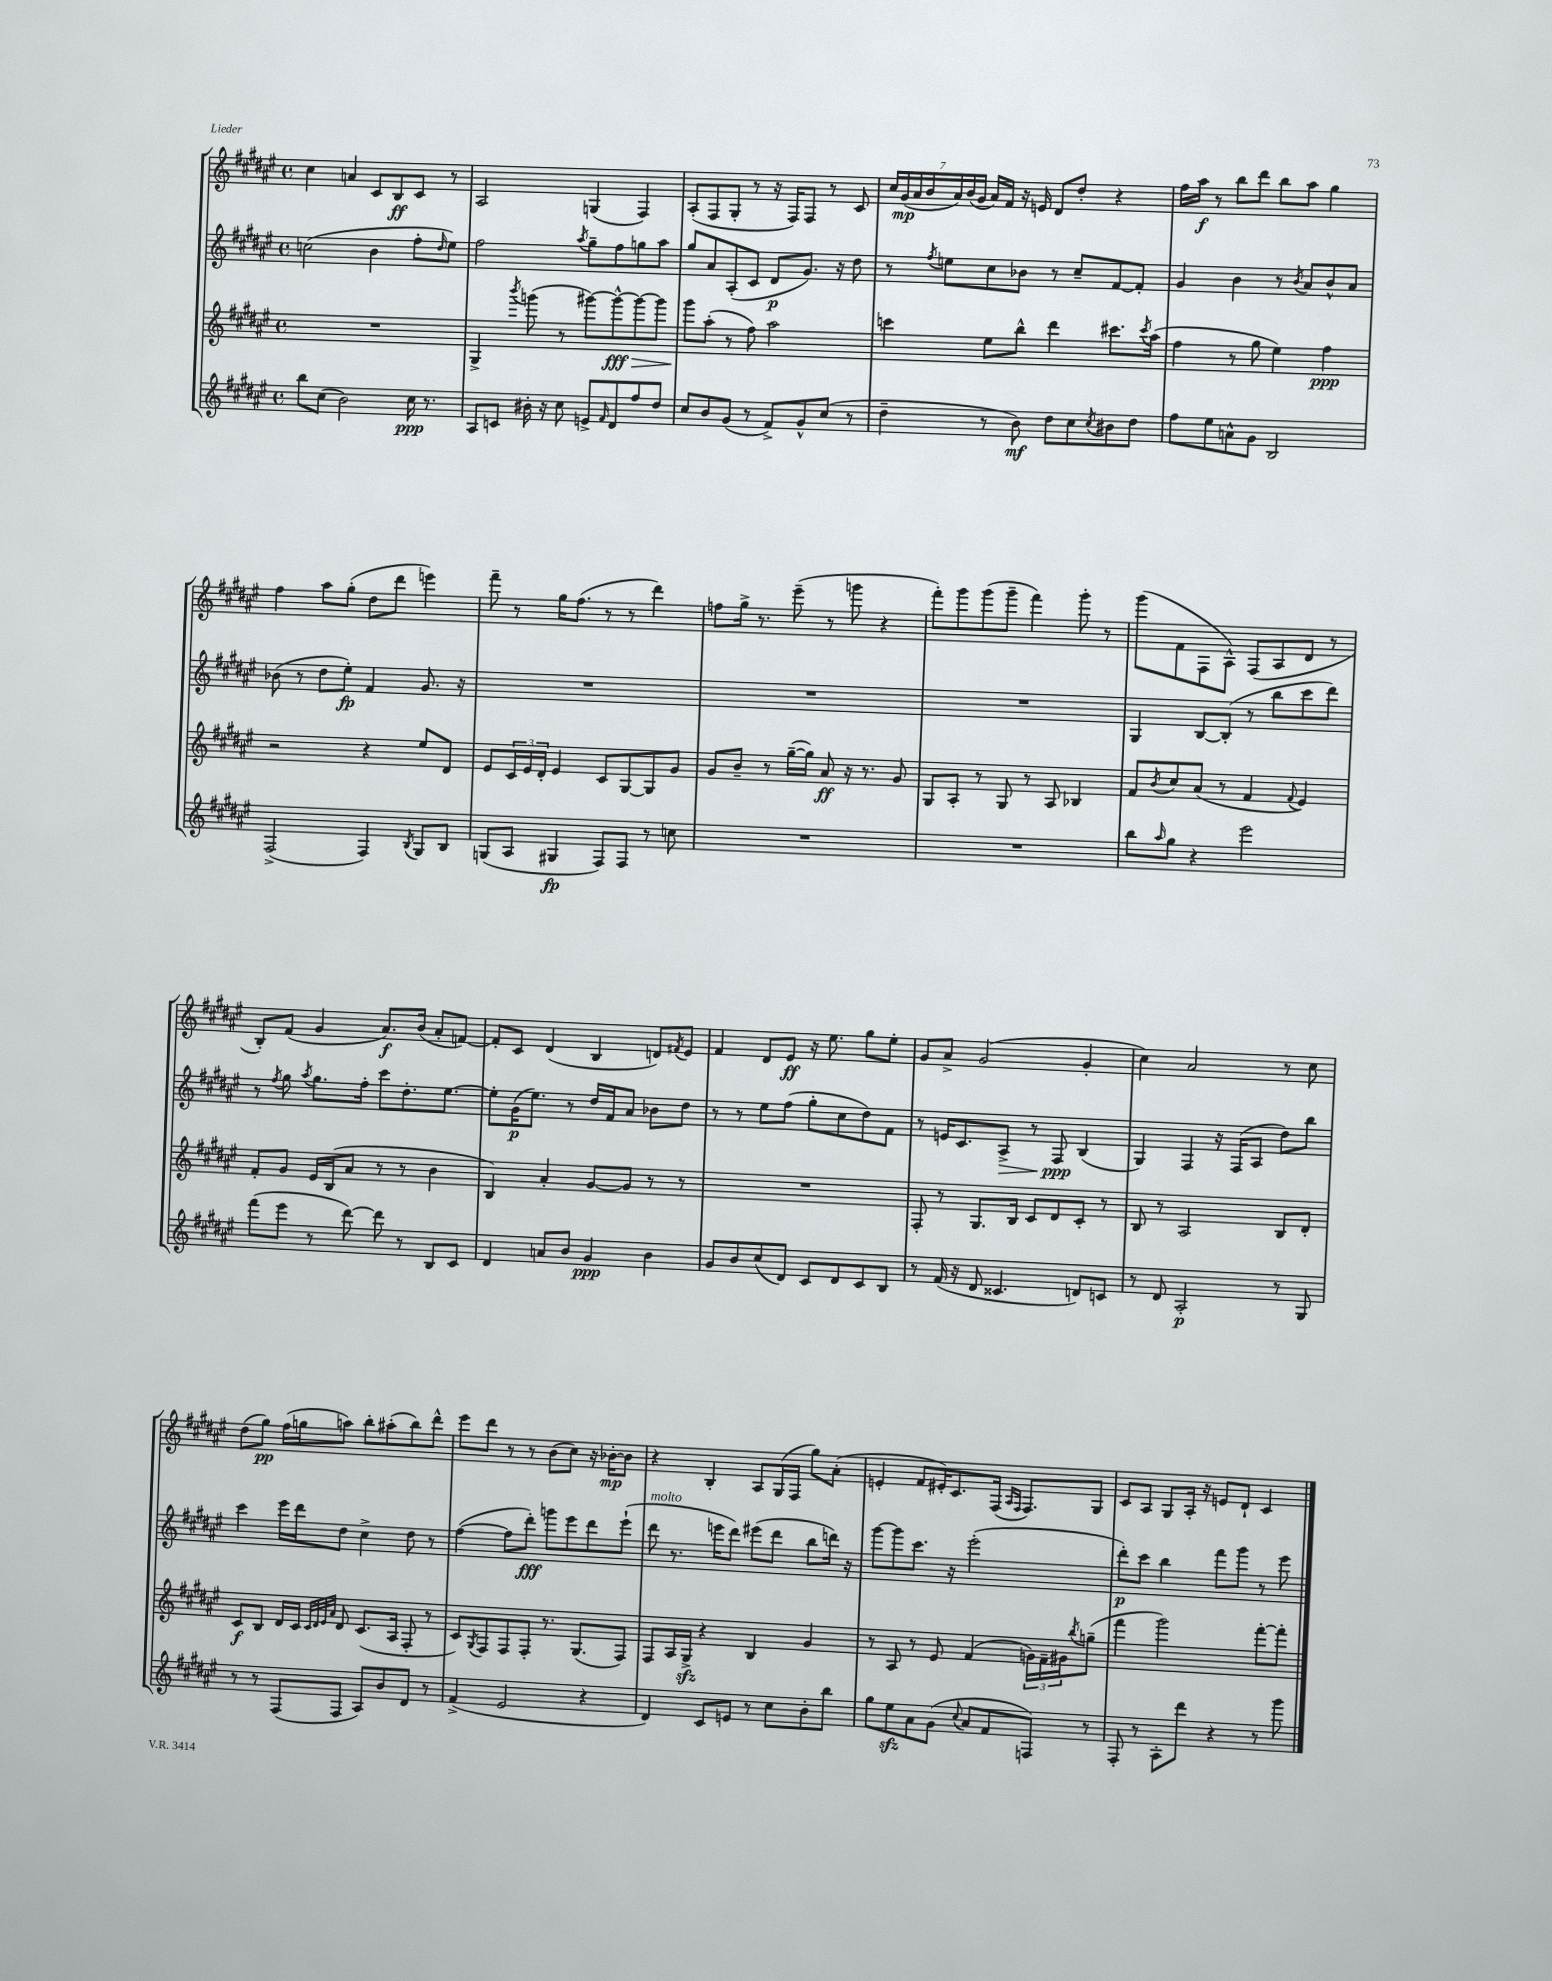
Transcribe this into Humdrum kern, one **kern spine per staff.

**kern	**dynam	**kern	**dynam	**kern	**dynam	**kern	**dynam
*part4	*part4	*part3	*part3	*part2	*part2	*part1	*part1
*staff4	*staff4	*staff3	*staff3	*staff2	*staff2	*staff1	*staff1
*clefG2	*	*clefG2	*	*clefG2	*	*clefG2	*
*k[f#c#g#d#a#e#]	*	*k[f#c#g#d#a#e#]	*	*k[f#c#g#d#a#e#]	*	*k[f#c#g#d#a#e#]	*
*M4/4	*	*M4/4	*	*M4/4	*	*M4/4	*
*met(c)	*	*met(c)	*	*met(c)	*	*met(c)	*
=7	=7	=7	=7	=7	=7	=7	=7
8bb\L	.	1r	.	(2ccn\	.	4cc#\	.
(8cc#\J	.	.	.	.	.	.	.
2b\)	.	.	.	.	.	4an/	.
.	.	.	.	4b\	.	8c#/L	.
.	.	.	.	.	.	8B/	ff
16cc#\	ppp	.	.	8ff#'\L	.	8c#/J	.
8.r	.	.	.	.	.	.	.
.	.	.	.	16qqdd#/	.	.	.
.	.	.	.	8ee#\J)	.	8r	.
=8	=8	=8	=8	=8	=8	=8	=8
8A#/L	.	4G#^/	.	2ff#\	.	2A#/	.
8cn/J	.	.	.	.	.	.	.
.	.	8qbbb/	.	.	.	.	.
16b#X'\	.	(8gggn\	.	.	.	.	.
16r	.	.	.	.	.	.	.
8cc#\	.	8r	.	.	.	.	.
.	.	.	.	8qaa#/	.	.	.
8en^/L	.	[8ggg#X\L)	.	8gg#~\L	.	(4Gn/	.
16qqf#/	.	.	.	.	.	.	.
!	!	!	!LO:HP:b	!	!	!	!
8d#/	.	8ggg#^^\_	> fff	8ff#\	.	.	.
8ff#/	.	8ggg#\_	.	8ggn\	.	4F#/)	.
8dd#/J	.	8ggg#\J]	.	8aa#\J	.	.	.
=9	=9	=9	=9	=9	=9	=9	=9
8cc#/L	.	8ggg#\L	.	8gg#/L	.	(8A#'/L	.
8b/	.	(8aa#'\J	]	8a#/	.	8F#/	.
(8g#/J	.	8r	.	(8A#'/	.	8G#'/J	.
8r	.	8ff#\)	.	8c#/J	.	8r	.
8f#^/L)	.	2aa#\	.	8d#/L	p	16r	.
.	.	.	.	.	.	16F#/KL)	.
8g#^^/	.	.	.	8.g#/J)	.	8F#/J	.
(8cc#/J	.	.	.	.	.	8r	.
.	.	.	.	16r	.	.	.
8r	.	.	.	8dd#\	.	8c#/	.
=10	=10	=10	=10	=10	=10	=10	=10
4dd#~\	.	4cccn\	.	8r	.	28cc#/LL	.
.	.	.	.	.	.	(28g#/	mp
.	.	.	.	.	.	28a#/	.
.	.	.	.	.	.	28b/	.
.	.	.	.	8qff#/	.	.	.
.	.	.	.	8een\L	.	.	.
.	.	.	.	.	.	28a#/)	.
.	.	.	.	.	.	(28b/	.
.	.	.	.	.	.	28g#/JJ	.
8r	.	8ee#\L	.	8cc#\	.	16a#/LL)	.
.	.	.	.	.	.	16f#/JJ	.
8b\)	mf	8bb^^\J	.	8b-X\J	.	16r	.
.	.	.	.	.	.	16en/	.
8dd#\L	.	4ddd#\	.	8r	.	8d#/L	.
8cc#\	.	.	.	8cc#~/L	.	8dd#'/J	.
8qcc#/	.	.	.	.	.	.	.
8b#X\	.	8.ccc#X\L	.	[8f#/	.	4r	.
8dd#\J	.	.	.	8f#'/J]	.	.	.
.	.	8qccc#/	.	.	.	.	.
.	.	(16aa#\Jk	.	.	.	.	.
=11	=11	=11	=11	=11	=11	=11	=11
8ff#\L	.	4ff#\	.	4g#/	.	16ff#\LL	.
.	.	.	.	.	.	16aa#\JJ	f
8ee#\	.	.	.	.	.	8r	.
8an^^\	.	8r	.	4b\	.	8bb\L	.
8g#\J	.	8gg#\	.	.	.	8ddd#\J	.
2B/	.	4ee#\)	.	8r	.	8bb\L	.
.	.	.	.	8qb/	.	.	.
.	.	.	.	8a#/L	.	8aa#\J	.
.	.	4ff#\	ppp	8b^^/	.	4gg#\	.
.	.	.	.	8a#/J	.	.	.
!!LO:LB:g=z
=12	=12	=12	=12	=12	=12	=12	=12
(2F#^/	.	2r	.	(8b-X\	.	4ff#\	.
.	.	.	.	8r	.	.	.
.	.	.	.	8dd#\L	.	8aa#\L	.
.	.	.	.	8ee#'\J)	fp	(8gg#'\J	.
4F#/)	.	4r	.	4f#/	.	8dd#\L	.
.	.	.	.	.	.	8ddd#\J	.
8qB/	.	.	.	.	.	.	.
8G#/L	.	8ee#/L	.	8.g#/	.	4eeen\)	.
8B/J	.	8d#/J	.	.	.	.	.
.	.	.	.	16r	.	.	.
=13	=13	=13	=13	=13	=13	=13	=13
(8Gn/L	.	8e#/L	.	1r	.	8fff#~\	.
8A#/J	.	24c#/L	.	.	.	8r	.
.	.	24e#/	.	.	.	.	.
.	.	24d#'/JJ	.	.	.	.	.
4G#X/	fp	4e#/	.	.	.	16gg#\KL	.
.	.	.	.	.	.	(8.ff#\J	.
8F#/L)	.	8c#/L	.	.	.	8r	.
8F#/J	.	[8G#/	.	.	.	8r	.
8r	.	8G#/]	.	.	.	4ddd#\)	.
8ccn\	.	8g#/J	.	.	.	.	.
=14	=14	=14	=14	=14	=14	=14	=14
1r	.	8g#/L	.	1r	.	8ffn\L	.
.	.	8b~/J	.	.	.	16gg#^\Jk	.
.	.	.	.	.	.	8.r	.
.	.	8r	.	.	.	.	.
.	.	([16gg#~\LL	.	.	.	(8eee#~\	.
.	.	16gg#\JJ])	.	.	.	.	.
.	.	8a#/	ff	.	.	8r	.
.	.	16r	.	.	.	8gggn\	.
.	.	8.r	.	.	.	.	.
.	.	.	.	.	.	4r	.
.	.	8g#/	.	.	.	.	.
=15	=15	=15	=15	=15	=15	=15	=15
1r	.	8G#/L	.	1r	.	8fff#'\L)	.
.	.	8A#'/J	.	.	.	8ggg#\	.
.	.	8r	.	.	.	(8ggg#\	.
.	.	8G#/	.	.	.	8ggg#~\J	.
.	.	8r	.	.	.	4fff#\)	.
.	.	8A#/	.	.	.	.	.
.	.	4B-X/	.	.	.	8ggg#'\	.
.	.	.	.	.	.	8r	.
=16	=16	=16	=16	=16	=16	=16	=16
8bb\L	.	8f#/L	.	4G#/	.	(8ggg#\L	.
16qqaa#/	.	8qb/	.	.	.	.	.
8gg#\J	.	8cc#/	.	.	.	8f#\	.
4r	.	(8a#/J	.	[8B/L	.	8F#\	.
.	.	8r	.	(8B'/J]	.	8A#^^\J)	.
2eee#\	.	4f#/	.	8r	.	(8F#/L	.
.	.	.	.	8bb\L	.	8A#/	.
.	.	8qqf#/	.	.	.	.	.
.	.	4e#/)	.	8ccc#\	.	8d#/J	.
.	.	.	.	8ddd#\J)	.	8r	.
!!LO:LB:g=z
=17	=17	=17	=17	=17	=17	=17	=17
(8fff#\L	.	8f#'/L	.	8r	.	8B'/L)	.
.	.	.	.	8qff#/	.	.	.
8eee#\J	.	8g#/J	.	8gg#\	.	(8f#/J	.
.	.	.	.	8qaa#/	.	.	.
8r	.	16e#/LL	.	8.gg#\L	.	4g#/	.
.	.	(16B/J	.	.	.	.	.
[8ddd#\)	.	8a#/J	.	.	.	.	.
.	.	.	.	16ff#'\Jk	.	.	.
8ddd#\]	.	8r	.	8ccc#\L	.	8.a#/L)	f
8r	.	8r	.	8.dd#'\	.	.	.
.	.	.	.	.	.	(16b/Jk	.
8B/L	.	4b\	.	.	.	8a#'/L	.
.	.	.	.	[8.ee#\J	.	.	.
8c#/J	.	.	.	.	.	[8fn/J)	.
=18	=18	=18	=18	=18	=18	=18	=18
4d#/	.	4B/)	.	8ee#'\L]	.	8f'/L]	.
.	.	.	.	(16g#\K	p	8c#/J	.
.	.	.	.	8.ee#\J)	.	.	.
8an/L	.	4a#'/	.	.	.	(4d#/	.
8b/J	.	.	.	8r	.	.	.
4g#/	ppp	[8g#/L	.	16dd#/LL	.	4B/	.
.	.	.	.	16f#/J	.	.	.
.	.	8g#/J]	.	8a#/J	.	.	.
4b\	.	8r	.	8b-X\L	.	8dn/L)	.
.	.	.	.	.	.	8qf#X/	.
.	.	8r	.	8dd#\J	.	8e#/J	.
=19	=19	=19	=19	=19	=19	=19	=19
8g#/L	.	1r	.	8r	.	4f#/	.
8b/	.	.	.	8r	.	.	.
(8cc#/	.	.	.	8ee#\L	.	8d#/L	.
8d#/J)	.	.	.	(8ff#\J	.	8e#/J	ff
8c#/L	.	.	.	8gg#'\L	.	16r	.
.	.	.	.	.	.	8.ee#\	.
8d#/	.	.	.	8cc#\	.	.	.
8c#/	.	.	.	8dd#\)	.	8gg#\L	.
8B/J	.	.	.	8f#\J	.	8ee#'\J	.
=20	=20	=20	=20	=20	=20	=20	=20
8r	.	8F#'/	.	8r	.	8g#/L	.
(16f#/	.	8r	.	16en/KL	.	8a#^/J	.
16r	.	.	.	8.c#/	.	.	.
8d#/	.	8.G#/L	.	.	.	(2g#/	.
!	!	!	!	!	!LO:HP:b	!	!
4.c##X/	.	.	.	8A#^/J	>	.	.
.	.	16B/Jk	.	.	.	.	.
.	.	8c#/L	.	8r	.	.	.
.	.	8d#/	.	8F#/	ppp	.	.
8dn/L)	.	8c#'/J	.	(4B/	]	4g#'/	.
8cn/J	.	8r	.	.	.	.	.
=21	=21	=21	=21	=21	=21	=21	=21
8r	.	8B/	.	4G#/)	.	4cc#\)	.
8d#/	.	8r	.	.	.	.	.
2A#'/	p	2A#/	.	4F#/	.	2a#/	.
.	.	.	.	16r	.	.	.
.	.	.	.	(16F#/KL	.	.	.
.	.	.	.	8A#/J	.	.	.
8r	.	8B/L	.	8dd#\L)	.	8r	.
8G#/	.	8d#'/J	.	8bb\J	.	8cc#\	.
!!LO:LB:g=z
=22	=22	=22	=22	=22	=22	=22	=22
8r	.	8c#/L	f	4ccc#\	.	(8dd#\L	.
8r	.	8B/J	.	.	.	8gg#\J)	pp
(8F#/L	.	16d#/LL	.	16eee#\LL	.	(16ff#\LL	.
.	.	16c#/JJ	.	16ddd#\J	.	16ggn\J	.
.	.	32qqc#/LLL	.	.	.	.	.
.	.	32qqd#/	.	.	.	.	.
.	.	32qqe#/	.	.	.	.	.
.	.	32qqa#/JJJ	.	.	.	.	.
8F#/J	.	8d#/	.	8dd#\J	.	8aan\J)	.
8A#/L)	.	(8.c#/L	.	4cc#^\	.	8bb'\L	.
8b/	.	.	.	.	.	(8aa#X'\	.
.	.	16A#/Jk	.	.	.	.	.
8d#/J	.	8F#'/	.	8dd#\	.	8bb\)	.
8r	.	8r	.	8r	.	8ddd#^^\J	.
=23	=23	=23	=23	=23	=23	=23	=23
(4f#^/	.	8c#/L)	.	([4ff#\	.	8eee#\L	.
.	.	8qG#/	.	.	.	.	.
.	.	8F#/	.	.	.	8ddd#\J	.
2e#/	.	8F#/	.	8ff#\L]	.	8r	.
.	.	8F#'/J	.	8ddd#'\J)	fff	8r	.
.	.	8.r	.	8gggn\L	.	(8b\L	.
.	.	.	.	8eee#\	.	8cc#\J)	.
.	.	(8.G#/L	.	.	.	.	.
4r	.	.	.	8ddd#\	.	16r	.
.	.	.	.	.	.	[16b-X'\KL	mp
.	.	8F#/J)	.	(8eee#`\J	.	8b-\J]	.
=24	=24	=24	=24	=24	=24	=24	=24
!	!	!	!	!LO:TX:a:i:t=molto	!	!	!
4d#/)	.	8F#/L	.	8ddd#\	.	4r	.
.	.	16A#/L	.	8.r	.	.	.
.	.	16G#zz^/JJ	.	.	.	.	.
8c#/L	.	4r	.	.	.	4B'/	.
.	.	.	.	16eeen\KL	.	.	.
8en/J	.	.	.	8ddd#\J)	.	.	.
8r	.	4B/	.	(8eee#X\L	.	8A#/L	.
8cc#\L	.	.	.	8ddd#\J	.	(16G#/L	.
.	.	.	.	.	.	16F#/JJ	.
8b'\	.	4g#/	.	8bb\L	.	8gg#\L)	.
8bb\J	.	.	.	16dddn\Jk)	.	(8a#'\J	.
.	.	.	.	16r	.	.	.
=25	=25	=25	=25	=25	=25	=25	=25
8gg#\L	.	8r	.	[8ggg#\L	.	4en'/	.
8ee#zz\	.	8A#/	.	8ggg#\]	.	.	.
8a#\	.	8r	.	8.ccc#\J	.	8f#/L	.
(8g#\J	.	8e#/	.	.	.	16e#X'/K)	.
.	.	.	.	16r	.	8.c#/	.
8qqcc#/	.	.	.	.	.	.	.
8a#/L	.	(4f#/	.	(2eee#'\	.	.	.
8f#/	.	.	.	.	.	(16F#/Jk	.
.	.	.	.	.	.	16qqA#/LL	.
.	.	.	.	.	.	16qqF#/JJ	.
.	.	.	.	.	.	8.F#/L)	.
8Fn/J)	.	24gn\LL)	.	.	.	.	.
.	.	24f#~\	.	.	.	.	.
.	.	24g#X\J	.	.	.	.	.
.	.	8qbb/	.	.	.	.	.
8r	.	(8ggn~\J	.	.	.	8G#/J	.
=26	=26	=26	=26	=26	=26	=26	=26
8F#'/	.	4fff#\	.	8ddd#'\L)	p	8c#/L	.
8r	.	.	.	8ccc#\J	.	8A#/J	.
8A#'\L	.	2ggg#\)	.	4bb\	.	8G#/L	.
8ddd#\J	.	.	.	.	.	16A#'/Jk	.
.	.	.	.	.	.	16r	.
4r	.	.	.	8fff#\L	.	8en/L	.
.	.	.	.	8ggg#\J	.	8d#`/J	.
8r	.	[8fff#'\L	.	8r	.	4c#/	.
8ggg#\	.	8fff#'\J]	.	8eee#\	.	.	.
==	==	==	==	==	==	==	==
*-	*-	*-	*-	*-	*-	*-	*-
